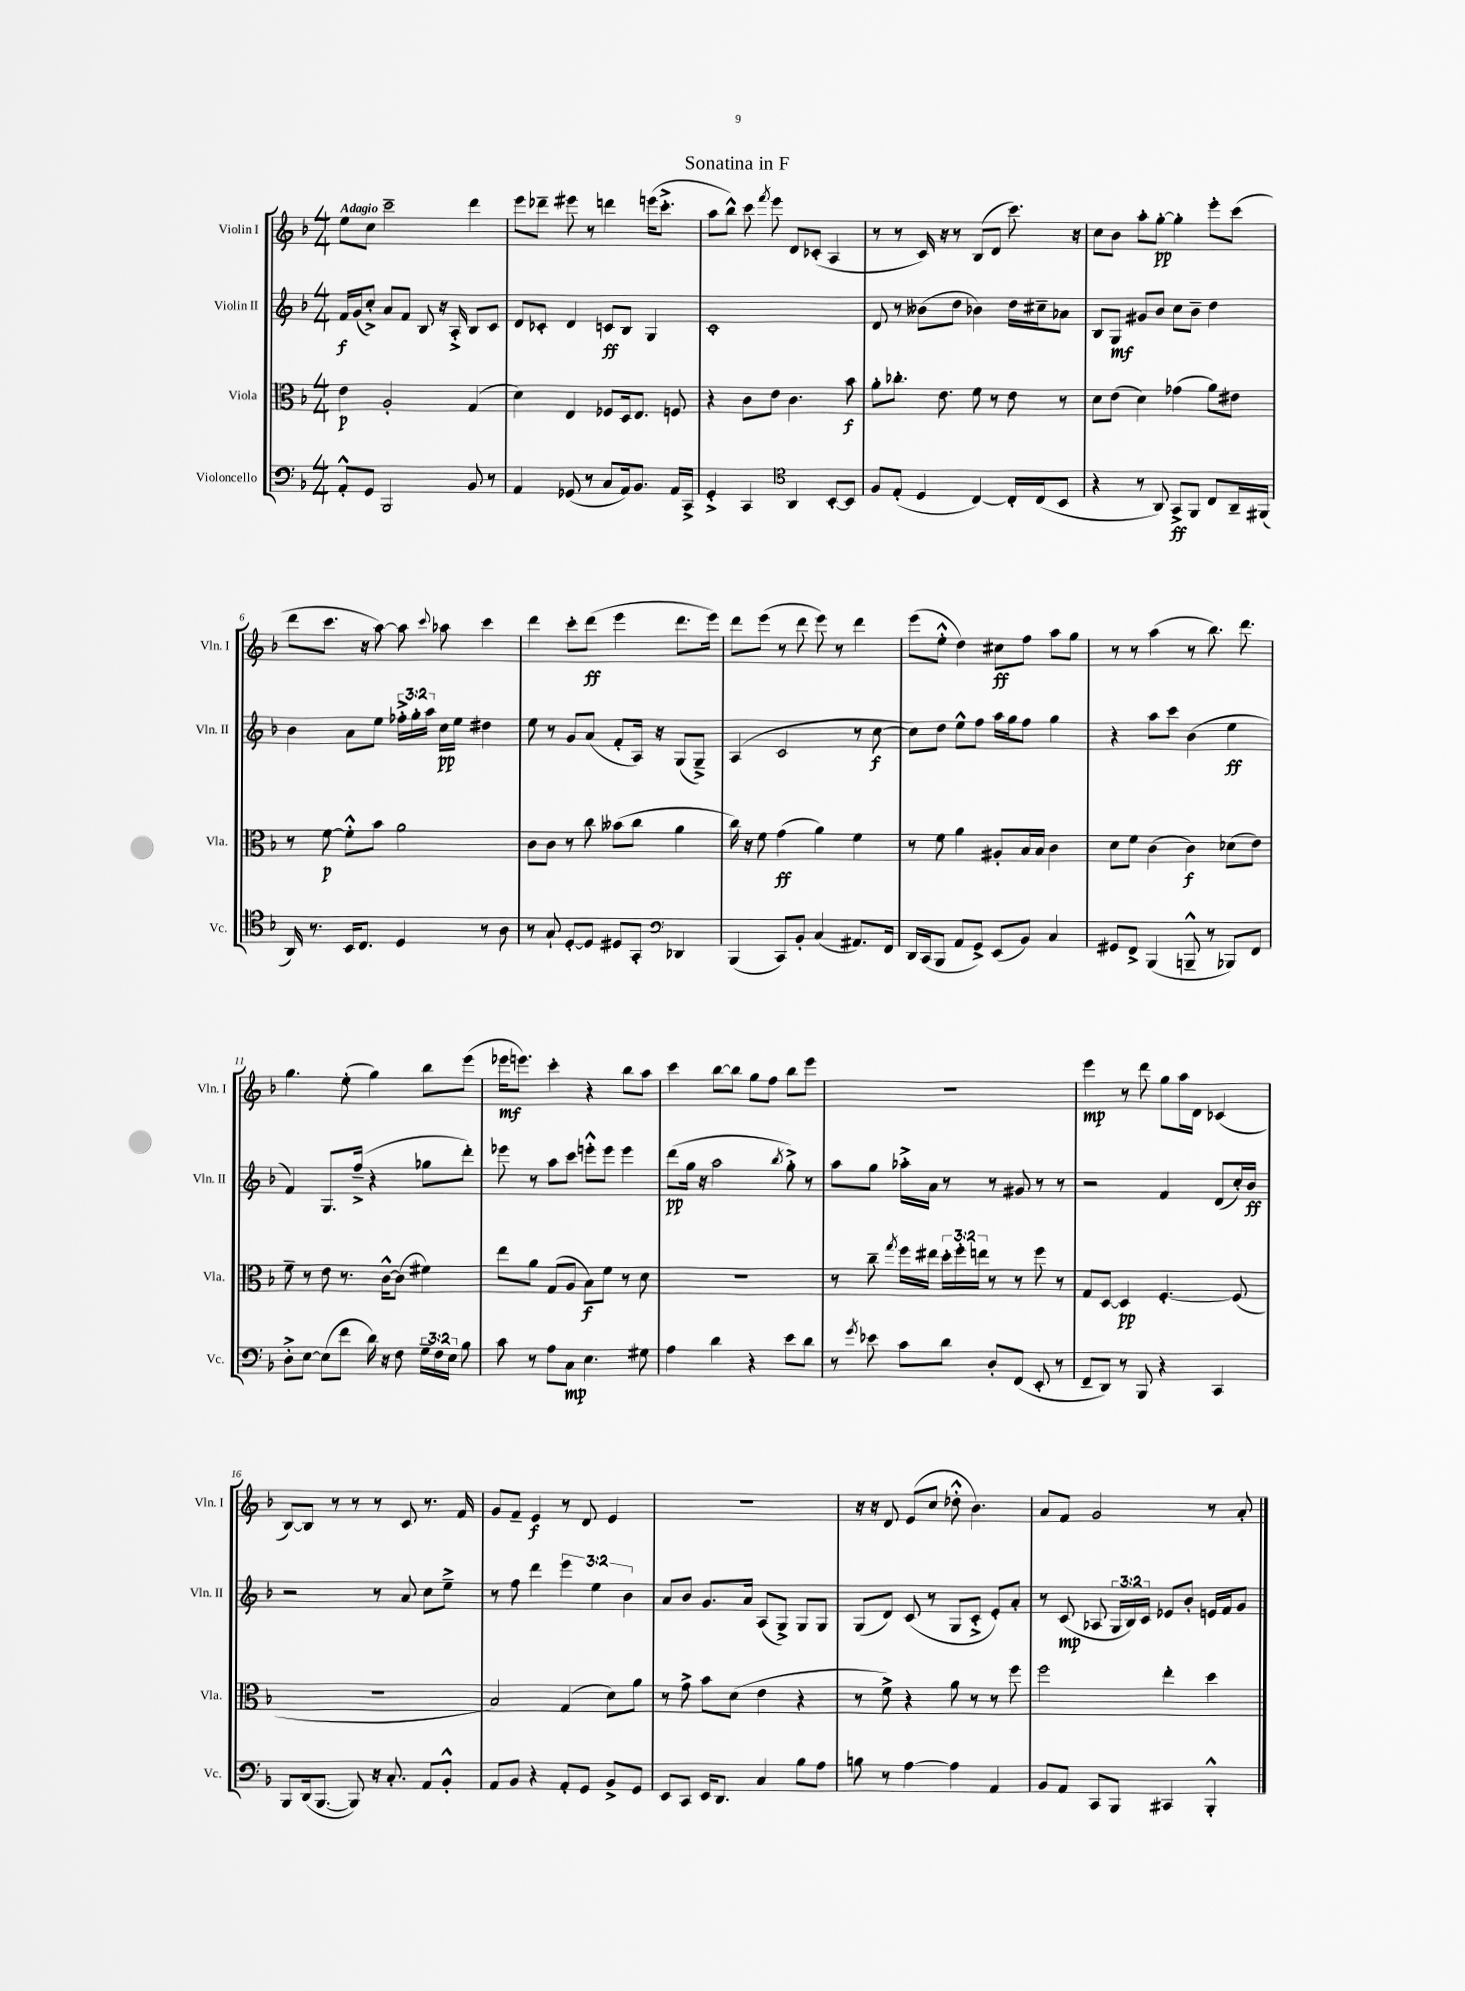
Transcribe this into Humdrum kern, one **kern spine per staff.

**kern	**kern	**kern	**kern
*staff4	*staff3	*staff2	*staff1
*clefF4	*clefC3	*clefG2	*clefG2
*k[b-]	*k[b-]	*k[b-]	*k[b-]
*M4/4	*M4/4	*M4/4	*M4/4
8AA'^^/L	4e\	16f/LL	8ee\L
.	.	(16g/J	.
8GG/J	.	8cc'^/J)	8cc\J
2BBB-/	2A'/	8a/L	2ccc~\
.	.	8f/J	.
.	.	8B-/	.
.	.	16r	.
.	.	16A'^/	.
8BB-/	(4G/	8B-/L	4ddd\
8r	.	8c/J	.
=	=	=	=
4AA/	4d\)	8d/L	8eee\L
.	.	8c-'/J	8ddd-~\J
(8GG-/	4E/	4d/	8eee#\
8r	.	.	8r
8C/L	8F-/L	8c/L	4ddd\
16AA/k)	16D/k	8B-/J	.
8.BB-/J	8.E/J	.	.
.	.	4G/	(16eee\LK
.	.	.	8.ccc'^\J
16AA/LL	8F/	.	.
16CC^/JJ	.	.	.
=	=	=	=
4GG'^/	4r	1c'	8aa\L
.	.	.	8bb-^^\J)
4CC/	8c\L	.	8ccc\
.	.	.	8qfff/
.	8e\J	.	8eee\
*clefC4	*	*	*
4AA/	4.c\	.	8d/L
.	.	.	(8c-'/J
[8BB-'/L	.	.	4A/
8BB-/]J	8b-\	.	.
=	=	=	=
8F/L	8a'\L	8d/	8r
(8E'/J	8.cc-'\J	8r	8r
4D/	.	(8b--\L	16c/)
.	8.e\	.	16r
.	.	8dd\J	8r
[4C/)	8f\	4b-\)	(8B-/L
.	8r	.	8d/J
16C'/]LL	8e\	16dd\LL	8.ccc\)
(16C/J	.	16cc#~\J	.
8BB-/J	8r	8a-\J	.
.	.	.	16r
=	=	=	=
4r	8d\L	8B-/L	8cc\L
.	(8e\J	8G/J	8b-\J
8r	4d\)	8g#/L	8aa'\L
8AA/)	.	8b-/J	[8gg'\J
8GG^/L	(4g-\	8cc\L	4gg'\]
8FF/J	.	8b-~\J	.
8C/L	8a\L)	4dd\	8eee'\L
16AA~/L	8e#\J	.	(8ccc\J
(16FF#/JJ	.	.	.
=	=	=	=
16AA/)	8r	4b-\	8ddd\L
8.r	.	.	.
.	[8f\	.	8.ccc\J
16BB-/LK	8f'^^\]L	8a\L	.
8.C/J	.	.	16r
.	8b-\J	8ee\J	[8aa\)
4D/	2a\	24ff-'^\LL	8aa\]
.	.	24gg'\	.
.	.	24aa\JJ	.
.	.	.	8qqccc/
.	.	16cc\LL	8aa-\
.	.	16ee\JJ	.
8r	.	4dd#\	4ccc\
8A\	.	.	.
=	=	=	=
8r	8c\L	8ee\	4ddd\
8G`/	8c\J	8r	.
[8D'/L	8r	8g/L	8ccc'\L
8D/]J	8cc\	(8a/J	(8ddd\J
8D#/L	(8b--\L	8f'/L	4eee\
8GG'/J	8cc\J	16A/Jk)	.
.	.	16r	.
*clefF4	*	*	*
4DD-/	4a\	(8G/L	8.ddd\L
.	.	8G~^/J)	.
.	.	.	16eee\Jk)
=	=	=	=
(4BBB-/	16cc\)	(4A/	8ddd\L
.	16r	.	.
.	8f\	.	(8eee\J
8CC/L)	(4g\	2c/	8r
8BB-'/J	.	.	8ddd\
(4C/	4a\)	.	8eee\)
.	.	.	8r
8.AA#/L)	4f\	8r	4ddd\
.	.	[8cc\	.
16FF/Jk	.	.	.
=	=	=	=
16DD/LL	8r	8cc\]L)	(8eee\L
(16CC/J	.	.	.
8BBB-/J	8f\	8dd\J	8ee'^^\J
8AA/L	4a\	8ee^^\L	4dd\)
8GG^/J)	.	8ff\J	.
(8EE/L	8A#'/L	16aa\LL	8cc#\L
.	.	16gg\J	.
8BB-/J)	16B-/L	8ff\J	8ff\J
.	16B-/JJ	.	.
4C/	4c\	4gg\	8aa\L
.	.	.	8gg\J
=	=	=	=
8GG#/L	8d\L	4r	8r
8FF^/J	8f\J	.	8r
(4BBB-/	(4c\	8aa\L	(4aa\
.	.	8ccc\J	.
8BBB~^^/	4c\)	(4b-\	8r
8r	.	.	8.bb-\)
8BBB-/L)	(8d-\L	4ee\	.
.	.	.	8.ddd\
8FF/J	8e\J)	.	.
=	=	=	=
8D'^\L	8f~\	4f/)	4.gg\
[8E\J	8r	.	.
(8E\]L	8e\	8.G/L	.
8f\J	8.r	.	(8ee'\
.	.	(16ff~^/Jk	.
16d\)	.	4r	4gg\)
16r	[16c^^\LK	.	.
8F\	(8c\]J	.	.
24G~\LL	4f#\)	8gg-\L	8bb-\L
24F\	.	.	.
24E\JJ	.	.	.
8B-\	.	8ddd'\J)	(8eee\J
=	=	=	=
8c\	8ee\L	8eee-\	16eee-\LK
.	.	.	8.eee\J)
8r	8a\J	8r	.
8A\L	(8G/L	8aa\L	4ccc'\
8C\J	8A/J	8ccc\J	.
4.E\	8B-\L)	8eee'^^\L	4r
.	8f\J	8eee\J	.
.	8r	4eee\	8bb-\L
8G#\	8d\	.	8aa\J
=	=	=	=
4A\	1r	(8ddd\L	4ccc\
.	.	16gg\Jk	.
.	.	16r	.
4d\	.	2aa\	[8bb-\L
.	.	.	8bb-\]J
4r	.	.	8gg\L
.	.	.	8ff\J
.	.	8qbb-/	.
8e\L	.	8gg'^\)	8bb-\L
8d\J	.	8r	8eee\J
=	=	=	=
8r	8r	8aa\L	1r
8qg/	.	.	.
8e-\	8cc~\	8gg\J	.
.	8qgg/	.	.
8c\L	16ff\LL	16aa-'^\LL	.
.	16ee#\JJ	16a\JJ	.
8d\J	24dd'\LL	8r	.
.	24ff'\	.	.
.	24ee\JJ	.	.
8D'/L	8r	8r	.
(8FF/J	8r	8g#/	.
8EE'/	8ff\	8r	.
8r	8r	8r	.
=	=	=	=
8FF~/L	8G/L	2r	4eee\
8DD/J)	[8D/J	.	.
8r	4D/]	.	8r
8BBB-/	.	.	8ddd\
4r	[4.F'/	4f/	8gg\L
.	.	.	16aa\L
.	.	.	16d\JJ
4CC/	.	(8d/L	(4c-/
.	(8F/]	16cc'/L)	.
.	.	16b-/JJ	.
=	=	=	=
8BBB-/L	1r	2r	[8B-/L)
(16DD/k	.	.	8B-/]J
[8.BBB-/J	.	.	.
.	.	.	8r
8BBB-/])	.	.	8r
16r	.	8r	8r
8.C'/	.	.	.
.	.	8a/	8c/
8AA/L	.	8cc\L	8.r
8BB-'^^/J	.	8ee~^\J	.
.	.	.	16f/
=	=	=	=
8AA/L	2B-/)	8r	8g/L
8BB-/J	.	8ff\	8f~/J
4r	.	4ddd\	4e/
8AA'/L	(4G/	6eee\	8r
8GG/J	.	.	8d/
.	.	6ee\	.
8BB-^/L	8d\L)	.	4e/
.	.	6b-\	.
8GG/J	8a\J	.	.
=	=	=	=
8EE/L	8r	8a/L	1r
8CC/J	8g^\	8b-/J	.
16EE/LK	8b-\L	8.g/L	.
8.DD/J	.	.	.
.	(8d\J	.	.
.	.	16a/Jk	.
4C/	4e\	(8A/L	.
.	.	8G^/J)	.
8B-\L	4r	8G/L	.
8A\J	.	8G/J	.
=	=	=	=
8B\	8r	(8G/L	16r
.	.	.	16r
8r	8f^\)	8d/J)	8d/
[4A\	4r	(8c/	(8e/L
.	.	8r	8cc/J
4A\]	8a\	8G/L	8dd-'^^\
.	8r	8c'^/J	4.b-\)
4AA/	8r	8e'/L)	.
.	8ff\	8a'/J	.
=	=	=	=
8BB-/L	2ff\	8r	8a/L
8AA/J	.	(8c/	8f/J
8CC/L	.	8A-/	2g/
8BBB-/J	.	24G/LL	.
.	.	24B-/)	.
.	.	24c/JJ	.
4CC#/	4ee'\	8e-/L	.
.	.	8b-'/J	.
4BBB-'^^/	4dd\	16e/LL	8r
.	.	16f/J	.
.	.	8g/J	8a'/
==	==	==	==
*-	*-	*-	*-
